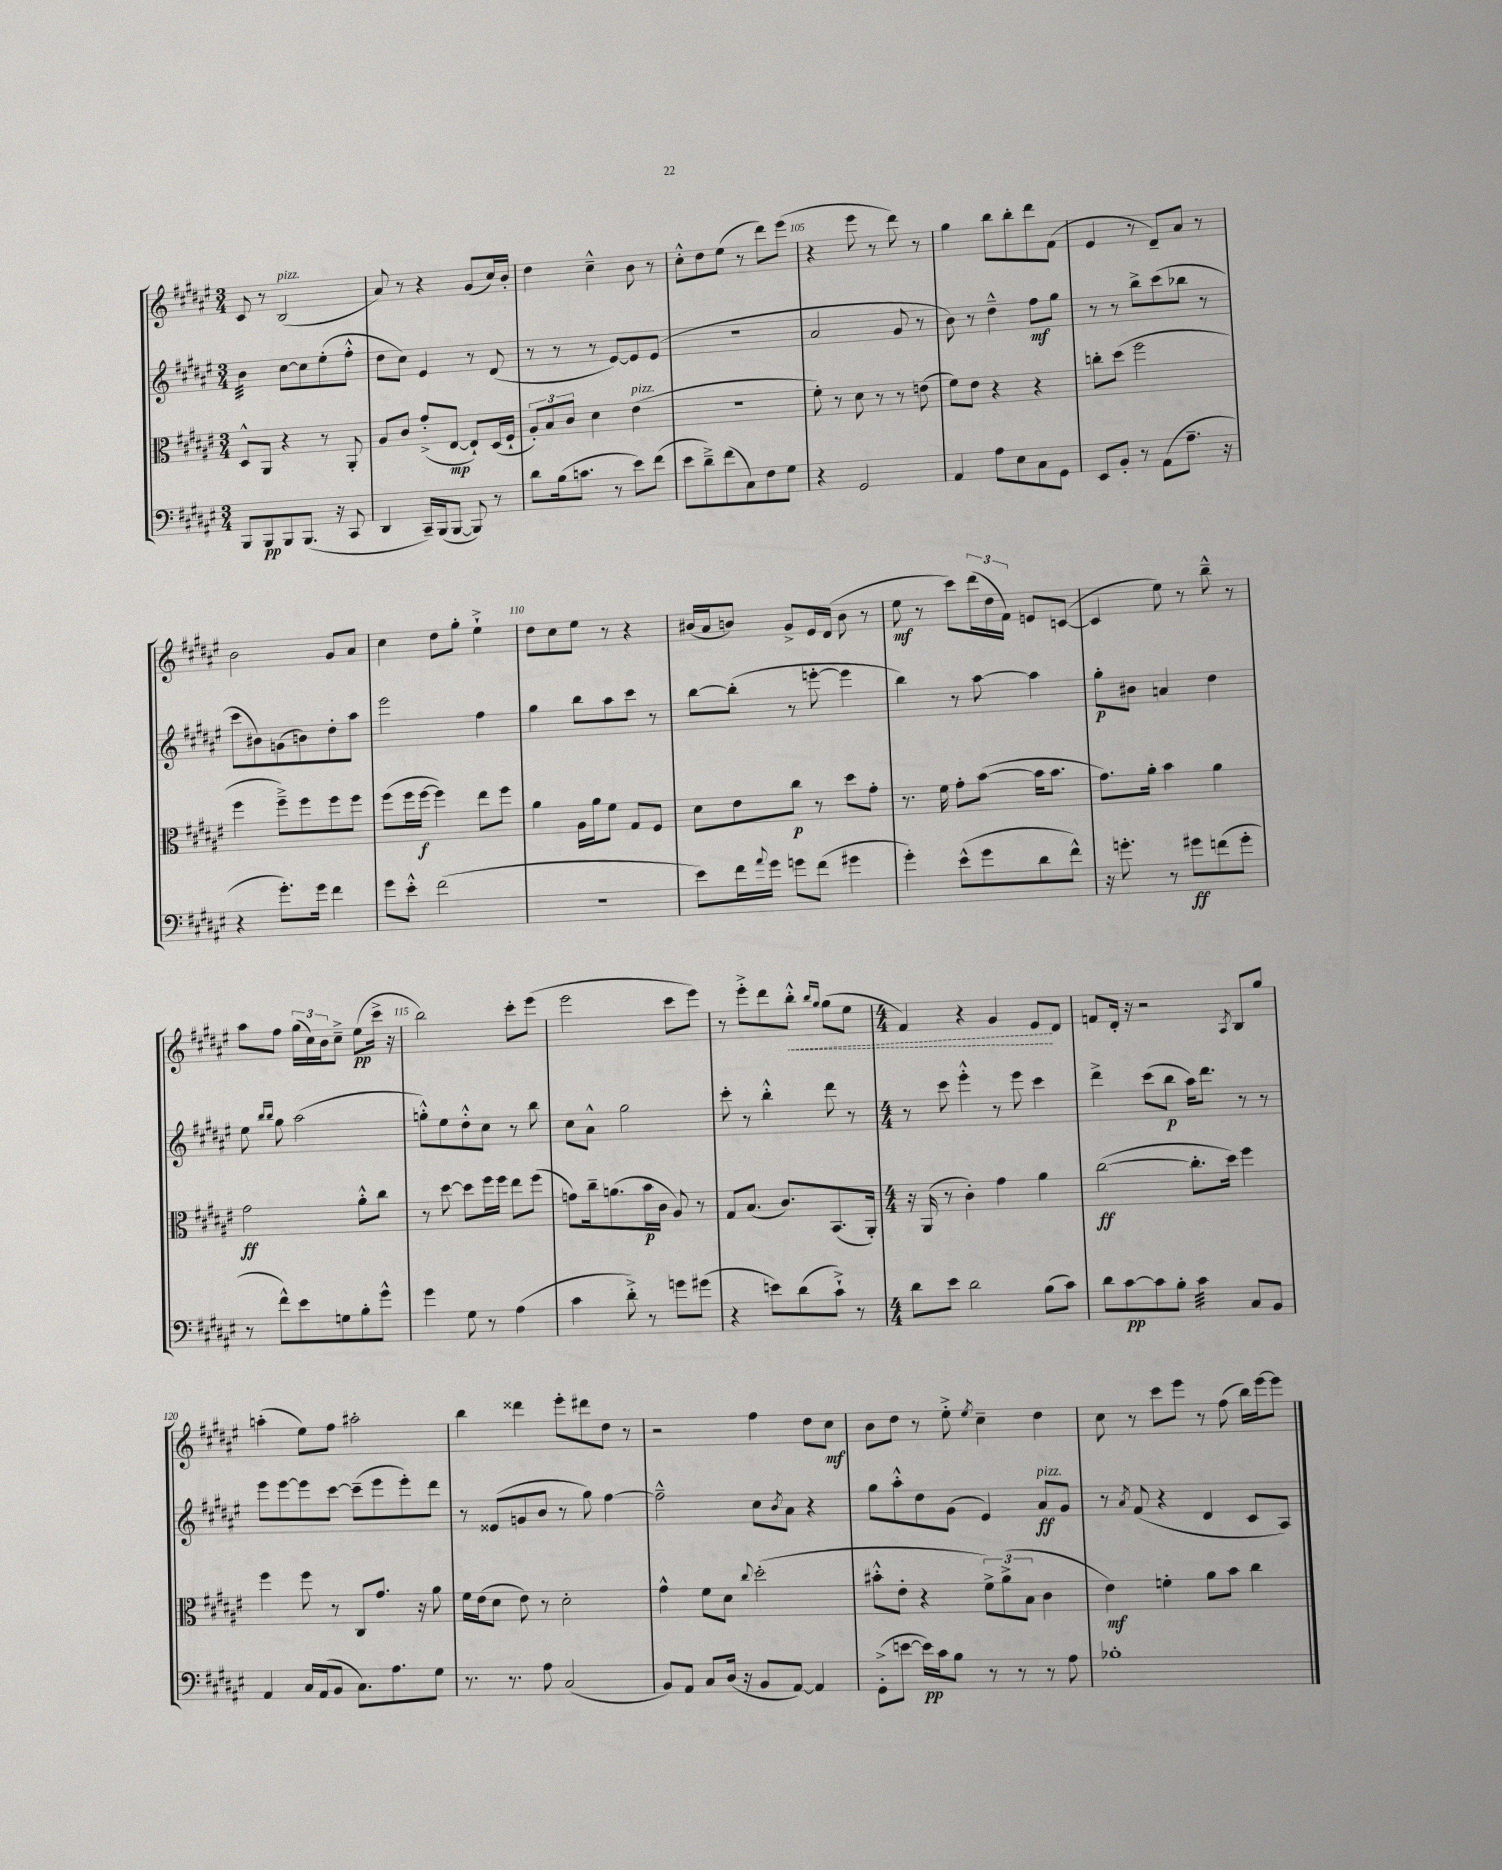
<<
\new StaffGroup <<
\new Staff = "s0" {
    \clef treble \key fis \major \numericTimeSignature \time 3/4
    cis'8 r8 b2^\markup { \italic "pizz." }( |
    ais'8) r8 r4 gis'8( cis''16) b'16-. |
    dis''4 cis''4---^ b'8 r8 |
    cis''8-.-^ dis''8 eis''8( r8 dis'''8) eis'''8( |
    r4 eis'''8 r8 dis'''8) r8 |
    gis''4 b''8 b''8-. dis'''8 fis'8( |
    eis'4 r8 dis'8--) ais'8 r8 |
    b'2 gis'8 ais'8 |
    cis''4 dis''8 gis''8-. eis''4-!-> |
    dis''8 cis''8 eis''8 r8 r4 |
    bis'16( ais'16 b'8) gis'8-> eis'16 dis'16( b'8 r8 |
    eis''8\mf r8 cis'''8) \tuplet 3/2 { dis'''16( dis''16 fis'16) } e'8 c'8~( |
    c'4 eis''8) r8 b''8---^ r8 |
    ais''8 fis''8 \tuplet 3/2 { gis''16( cis''16) b'16 } cis''8---> eis''8\pp( cis'''16-> r16 |
    b''2) cis'''8-. eis'''8( |
    eis'''2 cis'''8 eis'''8) |
    r8 eis'''8-.-> dis'''8 \once \override Hairpin.style = #'dashed-line b''8-.-^\< \grace { b''16 gis''16 } gis''8( eis''8 |
    \numericTimeSignature \time 4/4 fis'4) r4 gis'4 eis'8\! dis'8 |
    f'8 dis'16-. r16 r2 \acciaccatura { ais8 } b8 gis''8 |
    a''4-.( eis''8) fis''8 ais''2-. |
    b''4 disis'''4 eis'''8-. dis'''8 dis''8 r8 |
    r2 fis''4 dis''8 cis''8\mf |
    b'8 dis''8 r8 eis''8-.-> \acciaccatura { eis''8 } cis''4-- dis''4 |
    cis''8 r8 cis'''8 eis'''8 r8 fis''8( b''16) eis'''16~ eis'''8 \bar "|." |
}
\new Staff = "s1" {
    \clef treble \key fis \major \numericTimeSignature \time 3/4
    b'4:32 cis''8~ cis''8 eis''8-.( fis''8-.-^ |
    dis''8 cis''8) eis'4 r8 dis'8( |
    r8 r8 r8 eis'8~) eis'8 eis'8( |
    R2. |
    ais'2 gis'8 r8 |
    b'8) r8 dis''4---^ fis''8\mf gis''8 |
    r8 r8 b''8-> cis'''8( bes''8 r8 |
    cis'''8 bis'8) g'8( b'8) dis''8-. ais''8 |
    eis'''2 fis''4 |
    gis''4 b''8 ais''8 cis'''8 r8 |
    b''8~ b''8-.( r8 e'''8~-. e'''4 |
    b''4) r8 ais''8~ ais''4 |
    gis''8-.\p bis'8 a'4 dis''4 |
    eis''8 \grace { b''16 b''16 } gis''8 ais''2( |
    g''8-.-^) eis''8 dis''8-.-^ cis''8 r8 b''8 |
    cis''8 ais'8-^ gis''2 |
    cis'''8-. r8 b''4-.-^ dis'''8 r8 |
    \numericTimeSignature \time 4/4 r8 cis'''8 eis'''4-.-^ r8 eis'''8 cis'''4 |
    dis'''4-> cis'''8( b''8\p ais''16) dis'''8. r8 r8 |
    eis'''8 eis'''8~ eis'''8 cis'''8~ cis'''8--( eis'''8 eis'''8-.) dis'''8 |
    r8 eisis'8( g'8 b'8 r8 gis''8) fis''4~ |
    fis''2---^ cis''8 \acciaccatura { b'8 } ais'8 r4 |
    gis''8 ais''8-.-^ dis''8 gis'8( eis'4) ais'8\ff^\markup { \italic "pizz." } gis'8 |
    r8 \acciaccatura { ais'8 } fis'8( r4 dis'4 cis'8 ais8) \bar "|." |
}
\new Staff = "s2" {
    \clef alto \key fis \major \numericTimeSignature \time 3/4
    dis8-^ ais,8 r4 r8 ais,8-. |
    ais8 cis'8 gis'8-.->( eis8~\mp eis8-!) dis16( fis16-! |
    \tuplet 3/2 { ais8-.) b8 cis'8 } dis'4 eis'4^\markup { \italic "pizz." }( |
    R2. |
    fis'8-.) r8 dis'8 r8 r8 e'8( |
    fis'8) eis'8 r4 r4 |
    c''8-. dis''8( fis''2 |
    fis''4 fis''8--->) fis''8 fis''8 fis''8 |
    fis''8( fis''16 fis''16~\f fis''4) eis''8 fis''8 |
    ais'4 ais16 ais'16 fis'8 gis8 fis8 |
    dis'8 eis'8 cis''8\p r8 dis''8 gis'8-. |
    r8. fis'16 gis'8-. b'8~( b'16 b'8. |
    gis'8.) ais'16-. b'4 ais'4 |
    gis'2\ff ais'8-.-^ cis''8 |
    r8 dis''8~ dis''8 fis''16 fis''16 eis''8 fis''8( |
    g'8) cis''16-- a'8.( b'16\p cis'16 ais8) r8 |
    gis8 b8.( cis'8.) b,8.( ais,16-.) |
    \numericTimeSignature \time 4/4 r16 ais,16( r8 cis'4-.) gis'4 ais'4 |
    cis''2~\ff( cis''8.-. dis''16) fis''4 |
    fis''4 fis''8 r8 cis8 gis'8. r16 ais'8 |
    fis'16 eis'16( dis'8 eis'8) r8 dis'2-. |
    gis'4-^ fis'8 dis'8 \appoggiatura { cis''8 } dis''2-.( |
    bis'8-.-^ eis'8-. r4 \tuplet 3/2 { fis'8->) ais'8->( b8 } cis'4 |
    eis'4\mf) f'4-. ais'8 b'8 cis''4 \bar "|." |
}
\new Staff = "s3" {
    \clef bass \key fis \major \numericTimeSignature \time 3/4
    b,,8 b,,8\pp b,,8 b,,8.( r16 cis,8 |
    dis,4 cis,16--) b,,16( b,,8~ b,,8) r8 |
    dis'8 b16( c'8. r8 eis'8) fis'8( |
    eis'8 dis'8--->) fis'8( cis8) fis8 gis8 |
    r4 gis,2 |
    ais,4 ais8 eis8 cis8 gis,8 |
    eis,8 b,8-. r8 ais,8( ais8.-- r16 |
    r4 gis'8.-.) gis'16 fis'4 |
    gis'8 eis'8-.-^ fis'2( |
    R2. |
    eis'8) fis'16 \appoggiatura { ais'8 } gis'16 g'8 fis'8( gis'4 |
    gis'4-.) eis'8-^( gis'8 dis'8 fis'8-^) |
    r16 g'8.-. r8 gis'8\ff f'8( gis'8-. |
    r8 fis'8-^) eis'8 g8 b8-. gis'8-^ |
    gis'4 gis8 r8 ais4( |
    cis'4 dis'8-.->) r8 g'8 gis'8( |
    r4 e'8) dis'8( cis'8-!->) r8 |
    \numericTimeSignature \time 4/4 dis'8 eis'8 dis'2 b8( cis'8) |
    dis'8 cis'8~\pp cis'8 b8-. cis'4:32 cis8 b,8 |
    ais,4 cis16 ais,16( b,8 cis8.) ais8. gis8 |
    r8. r8. ais8 cis2( |
    b,8) ais,8 cis8 dis16( r16 b,8 ais,8~) ais,4 |
    gis,8-.->( e'8~ e'16\pp) cis'16 b8 r8 r8 r8 ais8 |
    bes1-. \bar "|." |
}
>>
>>
\layout { \context { \Score currentBarNumber = #101 \override BarNumber.break-visibility = ##(#f #t #t) barNumberVisibility = #(every-nth-bar-number-visible 5) } }
